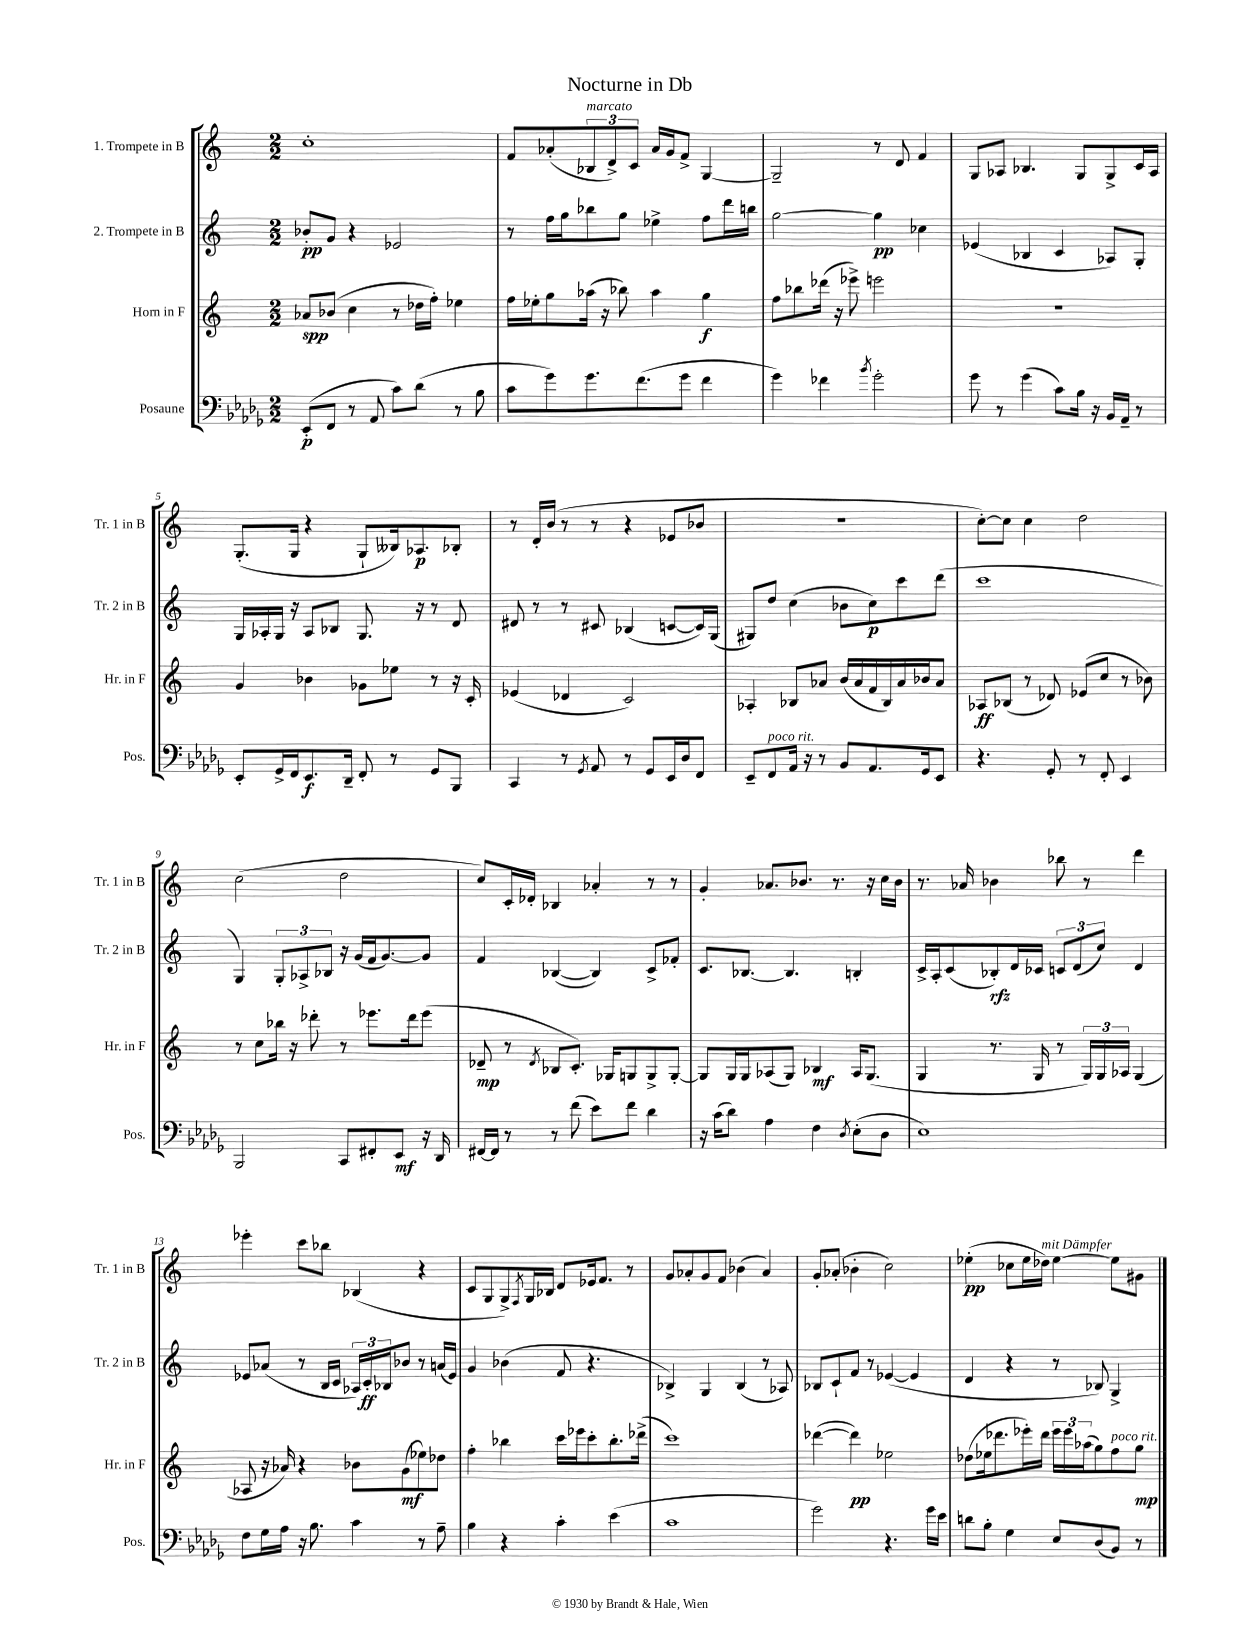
\header { title = "Nocturne in Db" }
<<
\new StaffGroup <<
\new Staff = "s0" \with { instrumentName = "1. Trompete in B" shortInstrumentName = "Tr. 1 in B" } {
    \clef treble \key c \major \numericTimeSignature \time 2/2
    c''1-. |
    f'8 aes'8-.( \tuplet 3/2 { bes8^\markup { \italic "marcato" } d'8->) c'8 } aes'16 g'16 f'8-> g4~ |
    g2-- r8 d'8 f'4 |
    g8 aes8 bes4. g8 g8-> c'16 aes16 |
    g8.-.( g16 r4 g8-! beses16) aes8.\p bes8-. |
    r8 d'16-. b'16( r8 r8 r4 ees'8 bes'8 |
    R1 |
    c''8~-.) c''8 c''4 d''2 |
    c''2( d''2 |
    c''8) c'16-. des'16-. bes4 aes'4-. r8 r8 |
    g'4-. aes'8. bes'8. r8. r16 c''16 bes'16 |
    r8. aes'16 bes'4 bes''8 r8 d'''4 |
    ees'''4-. c'''8 bes''8 bes4( r4 |
    c'8 g8 g8->) \acciaccatura { f8 } g16 bes16 d'8 ees'16 f'8. r8 |
    g'8 aes'8-. g'8 f'8 bes'4( aes'4) |
    g'8-. aes'8-.( bes'4-. c''2) |
    ees''4-.\pp( ces''8 ees''16 des''16^\markup { \italic "mit Dämpfer" }) ees''4~ ees''8 gis'8 \bar "|." |
}
\new Staff = "s1" \with { instrumentName = "2. Trompete in B" shortInstrumentName = "Tr. 2 in B" } {
    \clef treble \key c \major \numericTimeSignature \time 2/2
    bes'8-.\pp g'8 r4 ees'2 |
    r8 f''16 g''16 bes''8 g''8 ees''4-> f''8 d'''16 b''16 |
    g''2~ g''4\pp ces''4 |
    ees'4( bes4 c'4 aes8) g8-. |
    g16 aes16-. g16 r16 aes8 bes8 g8. r16 r8 d'8 |
    dis'8 r8 r8 cis'8 bes4( c'8~ c'16) g16( |
    gis8) d''8 c''4( bes'8 c''8\p) c'''8 d'''8( |
    c'''1 |
    g4) \tuplet 3/2 { g8-. aes8-> bes8 } r16 g'16( f'16 g'8.~) g'8 |
    f'4 bes4~( bes4) c'8-> fes'8-. |
    c'8. bes8.~ bes4. b4-. |
    c'16-> a16-. c'8( bes8-.\rfz) d'16 ces'16 \tuplet 3/2 { c'8 d'8( c''8) } d'4 |
    ees'8 aes'8( r8 b16 c'16 \tuplet 3/2 { aes16) c'16-.\ff bes16 } bes'8 r8 a'16( ees'16) |
    g'4 bes'4( f'8 r4. |
    bes4->) g4 bes4( r8 aes8) |
    bes8 c'8-! f'8 r8 ees'4~( ees'4 |
    d'4 r4 r8 bes8) g4-> \bar "|." |
}
\new Staff = "s2" \with { instrumentName = "Horn in F" shortInstrumentName = "Hr. in F" } {
    \clef treble \key c \major \numericTimeSignature \time 2/2
    aes'8\spp bes'8( c''4 r8 des''16 f''16-.) ees''4 |
    f''16 ees''16-. g''8 aes''16( r16 bes''8) aes''4 g''4\f |
    f''8 bes''8 des'''16( r16 ees'''8->) e'''2 |
    R1 |
    g'4 bes'4 ges'8 ees''8 r8 r16 c'16-. |
    ees'4( des'4 c'2) |
    aes4-. bes8 aes'8 b'16( aes'16 f'16 bes16) aes'16 bes'16 aes'8 |
    aes8\ff bes8( r8 des'8) ees'8( c''8 r8 bes'8) |
    r8 c''8 bes''16 r16 des'''8-. r8 ees'''8. des'''16 ees'''8( |
    des'8--\mp r8 \acciaccatura { des'8 } bes8 c'8.-.) ges16 g8 g8-> g8~-. |
    g8 g16 g16 aes8( g8) bes4\mf aes16 g8.( |
    g4 r8. g16 r8 \tuplet 3/2 { g16) g16 aes16 } g4( |
    aes8 r16 aes'16) r4 bes'8 g'8\mf( ees''8) des''8 |
    f''4-. bes''4 c'''16 ees'''16 c'''8-. bes''8.-. des'''16->( |
    c'''1) |
    des'''4~( des'''4\pp) ees''2 |
    des''8( ees''16 des'''8. ees'''16-.) des'''16 \tuplet 3/2 { ees'''16 ees'''16 aes''16( } g''8) f''8^\markup { \italic "poco rit." } g''8\mp \bar "|." |
}
\new Staff = "s3" \with { instrumentName = "Posaune" shortInstrumentName = "Pos." } {
    \clef bass \key des \major \numericTimeSignature \time 2/2
    ees,8-.\p( f,8 r8 aes,8 c'8) des'8( r8 bes8 |
    c'8 ges'8) ges'8. f'8.( ges'8 f'4 |
    ges'4) fes'4 \acciaccatura { bes'8 } ges'2-. |
    ges'8 r8 ges'4( c'8) bes16 r16 bes,16 aes,16-- r8 |
    ees,8-. ges,16-> f,16 ees,8.\f des,16-- f,8-. r8 ges,8 bes,,8 |
    c,4 r8 \acciaccatura { ges,8 } aes,8 r8 ges,8 ees,16 des16 f,8 |
    ees,8-- f,8^\markup { \italic "poco rit." } aes,16 r16 r8 bes,8 aes,8. ges,16 ees,8 |
    r4. ges,8-. r8 f,8-. ees,4 |
    bes,,2 c,8 fis,8-. ees,8\mf r16 des,16 |
    fis,16~ fis,16 r8 r8 f'8( ees'8) f'8 des'4 |
    r16 c'16( des'8) aes4 f4 \acciaccatura { des8 } ees8-.( des8 |
    ees1) |
    f8 ges16 aes16 r16 bes8. c'4 r8 aes8-- |
    bes4 r4 c'4-. ees'4( |
    c'1 |
    ges'2) r4. ges'16 ees'16 |
    d'8 bes8-. ges4 ees8 des8( bes,8) r8 \bar "|." |
}
>>
>>
